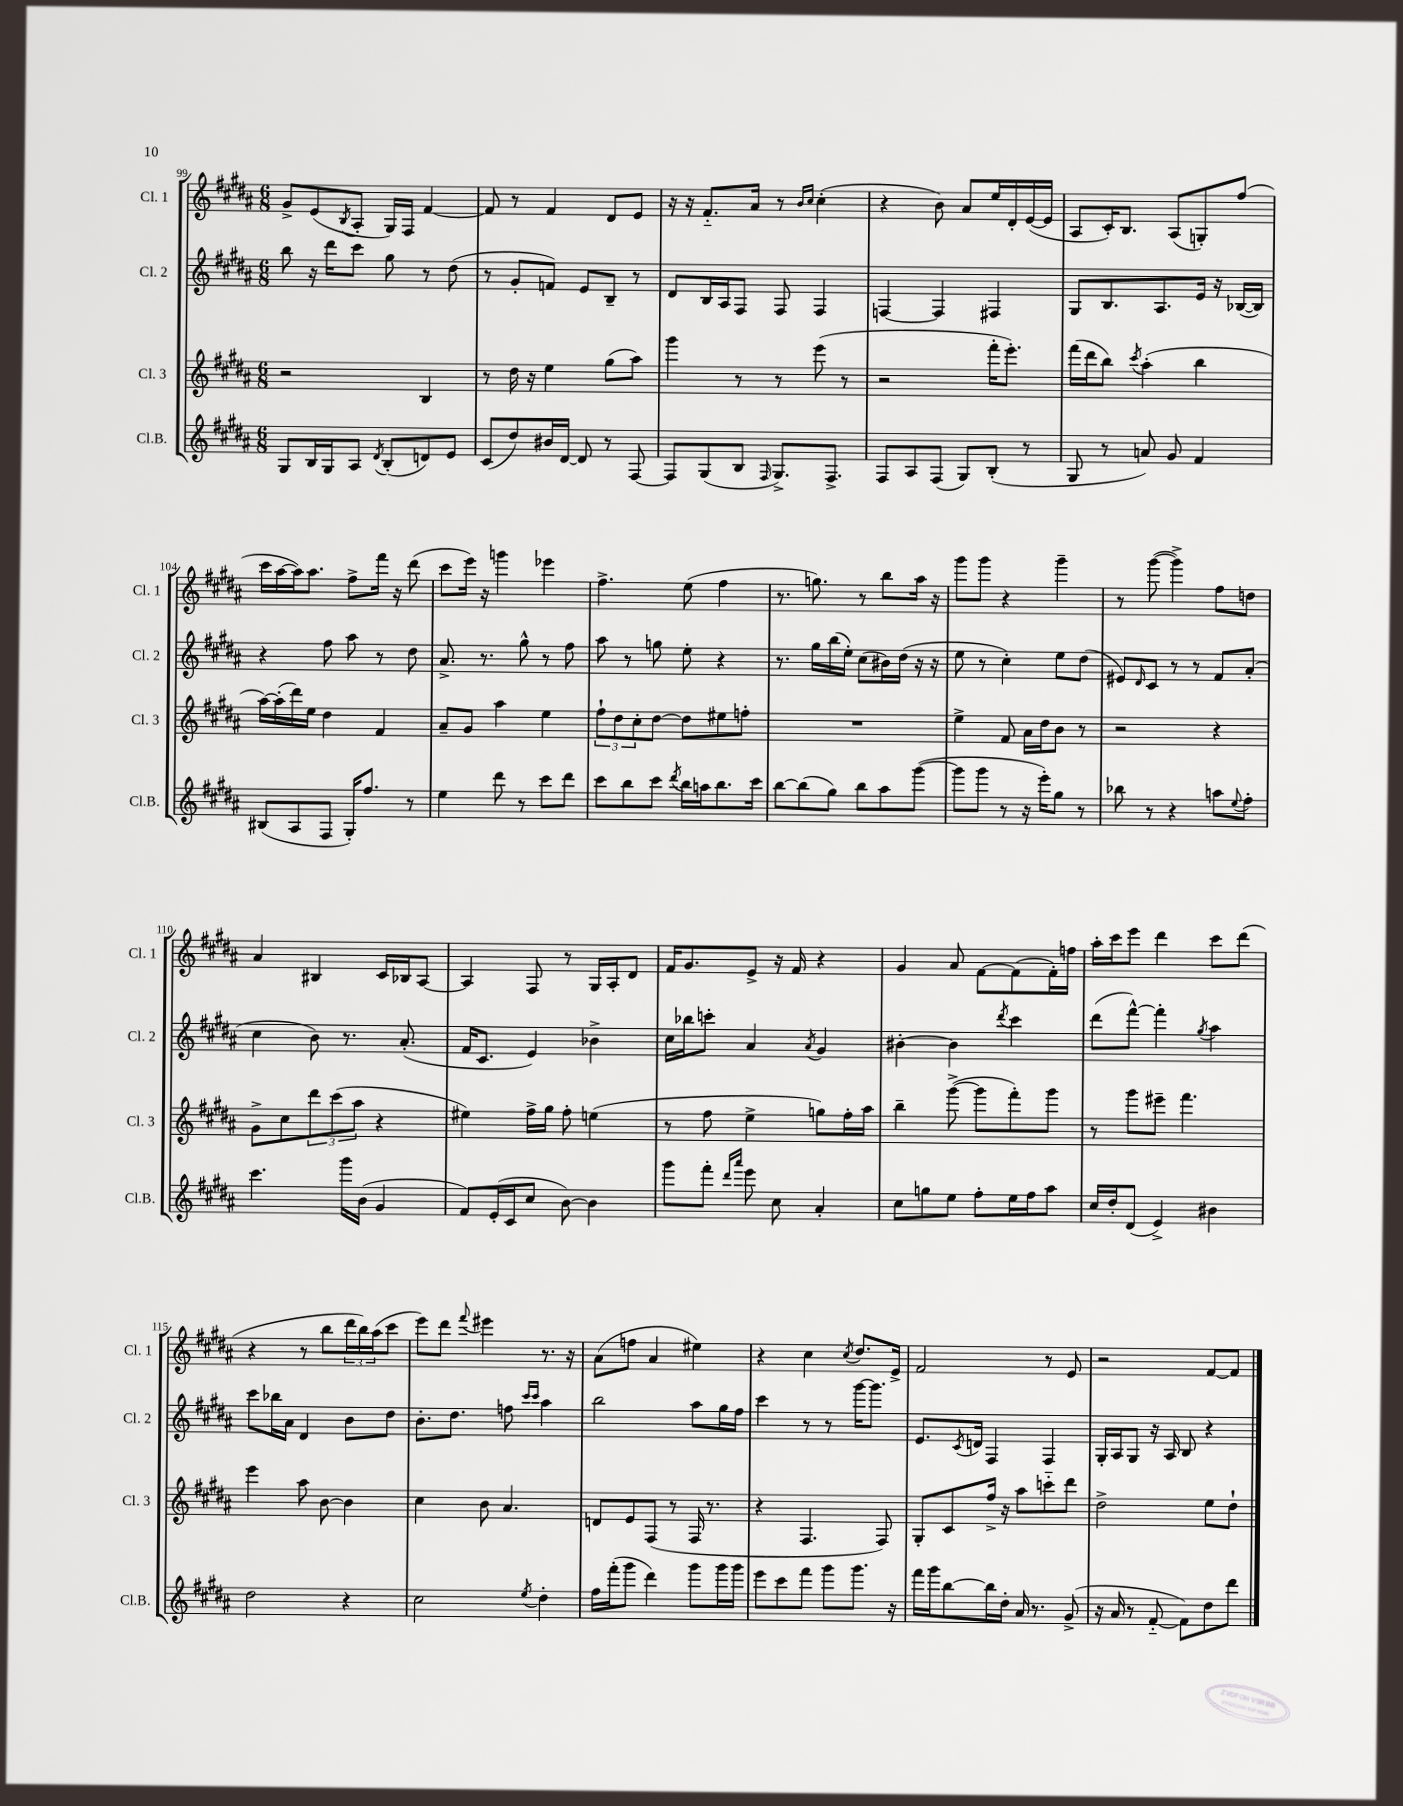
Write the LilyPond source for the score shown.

<<
\new StaffGroup <<
\new Staff = "s0" \with { instrumentName = "Cl. 1" shortInstrumentName = "Cl. 1" } {
    \clef treble \key b \major \numericTimeSignature \time 6/8
    gis'8-> e'8( \acciaccatura { b8 } ais8-. gis16) fis16 fis'4~ |
    fis'8 r8 fis'4 dis'8 e'8 |
    r16 r16 fis'8.-_ ais'16 r8 \grace { b'16 cis''16 } cis''4-.( |
    r4 b'8) ais'8 e''16 dis'16-. e'16~( e'16 |
    ais8 cis'16-.) b8. ais8( g8-.) fis''8( |
    cis'''16 ais''16~ ais''16) ais''8. fis''8-> fis'''16 r16 dis'''8( |
    cis'''8 e'''16) r16 g'''4 ees'''4 |
    fis''4.-> e''8( fis''4 |
    r8. g''8.) r8 b''8 ais''16 r16 |
    gis'''8 gis'''8 r4 gis'''4-- |
    r8 gis'''8~( gis'''4->) fis''8 d''8 |
    ais'4 bis4 cis'16 bes16 ais8~ |
    ais4 fis8 r8 gis16 ais16-. dis'8 |
    fis'16 gis'8. e'8-> r16 fis'16 r4 |
    gis'4 ais'8 fis'8~ fis'8( fis'16-.) f''16 |
    ais''16-. cis'''16 e'''8 dis'''4 cis'''8 dis'''8( |
    r4 r8 b''8 \tuplet 3/2 { dis'''16 b''16) ais''16( } cis'''8 |
    e'''8) dis'''8 \appoggiatura { fis'''8 } eis'''4 r8. r16 |
    ais'8( f''8 ais'4 eis''4) |
    r4 cis''4 \acciaccatura { cis''8 } dis''8. e'16-> |
    fis'2 r8 e'8 |
    r2 fis'8~ fis'8 \bar "|." |
}
\new Staff = "s1" \with { instrumentName = "Cl. 2" shortInstrumentName = "Cl. 2" } {
    \clef treble \key b \major \numericTimeSignature \time 6/8
    b''8 r16 dis'''16 cis'''8 gis''8 r8 dis''8( |
    r8 gis'8-. f'8) e'8 b8-- r8 |
    dis'8 b16 ais16 fis8 fis8 fis4 |
    f4~ f4 fis4 |
    gis8 b8. ais8. e'16 r16 bes16~( bes16) |
    r4 fis''8 ais''8 r8 dis''8 |
    ais'8.-> r8. gis''8-^ r8 fis''8 |
    ais''8 r8 g''8 e''8-. r4 |
    r8. gis''16 b''16( e''16-.) cis''8( bis'16) dis''16( r16 r16 |
    e''8 r8 cis''4-.) e''8 dis''8( |
    eis'8) \grace { dis'16 } cis'8 r8 r8 fis'8 ais'8-.( |
    cis''4 b'8) r8. ais'8.-.( |
    fis'16 cis'8. e'4) bes'4-> |
    cis''16 bes''16 c'''8-. ais'4 \acciaccatura { ais'8 } gis'4 |
    bis'4~-. bis'4 \acciaccatura { dis'''8 } cis'''4 |
    dis'''8( fis'''8~-^) fis'''4-. \acciaccatura { gis''8 } ais''4 |
    cis'''8 bes''16 ais'16 dis'4 b'8 dis''8 |
    b'8.-. dis''8. f''8 \grace { cis'''16 cis'''16 } ais''4 |
    b''2 ais''8 gis''16 fis''16 |
    cis'''4 r8 r8 gis'''16~ gis'''8. |
    e'8. \acciaccatura { cis'8 } d'16 fis4 fis4 |
    gis16-. ais16 gis8 r16 ais16 b8 r4 \bar "|." |
}
\new Staff = "s2" \with { instrumentName = "Cl. 3" shortInstrumentName = "Cl. 3" } {
    \clef treble \key b \major \numericTimeSignature \time 6/8
    r2 b4 |
    r8 dis''16 r16 e''4 gis''8( ais''8) |
    gis'''4 r8 r8 e'''8( r8 |
    r2 fis'''16-. e'''8.-.) |
    fis'''16( dis'''16 b''8) \acciaccatura { cis'''8 } ais''4-.( b''4 |
    ais''16~) ais''16-.( dis'''16) e''16 dis''4 fis'4 |
    ais'8-- gis'8 ais''4 e''4 |
    \tuplet 3/2 { fis''8-! dis''8 cis''8-. } dis''8~ dis''8 eis''8 f''8-. |
    R2. |
    e''4-> fis'8 ais'16 dis''16 b'8 r8 |
    r2 r4 |
    gis'8-> cis''8 \tuplet 3/2 { dis'''8 cis'''8( ais''8 } r4 |
    eis''4) fis''16-> gis''16 fis''8-. e''4( |
    r8 fis''8 e''4-> g''8) fis''16-. ais''16 |
    b''4-- gis'''8~->( gis'''8 fis'''8-.) gis'''8 |
    r8 gis'''8 eis'''8-- fis'''4. |
    e'''4 ais''8 b'8~ b'4 |
    cis''4 b'8 ais'4. |
    d'8 e'8 fis8( r8 fis16 r8. |
    r4 fis4. fis8) |
    gis8-. cis'8 fis''16-> r16 ais''8 c'''8-_ dis'''8 |
    dis''2-> e''8 dis''8-! \bar "|." |
}
\new Staff = "s3" \with { instrumentName = "Cl.B." shortInstrumentName = "Cl.B." } {
    \clef treble \key b \major \numericTimeSignature \time 6/8
    gis8 b16 gis16 ais8 \acciaccatura { dis'8 } b8-.( d'8) e'8 |
    cis'8( dis''8) bis'16 dis'16~ dis'8 r8 fis8~ |
    fis8 gis8( b8 \grace { fis16 } gis8.->) fis8.-> |
    fis8 ais8 fis8( gis8) b8-.( r8 |
    gis8 r8 a'8) gis'8 fis'4 |
    bis8( ais8 fis8 gis16-.) fis''8. r8 |
    e''4 dis'''8 r8 cis'''8 dis'''8 |
    cis'''8 b''8 cis'''8 \acciaccatura { dis'''8 } b''16 a''16 b''8. cis'''16 |
    b''8~ b''8( gis''8) b''8 ais''8 gis'''8~( |
    gis'''8 gis'''8 r8 r16 e'''16-.) gis''8 r8 |
    bes''8 r8 r4 a''8 \appoggiatura { e''8 } fis''8-. |
    cis'''4. gis'''16 b'16( gis'4 |
    fis'8) e'16-.( cis'16 cis''8 b'8~) b'4 |
    gis'''8 fis'''8-. \grace { dis'''16 ais'''16 } e'''8 cis''8 ais'4-. |
    cis''8 g''8 e''8 fis''8-. e''16 fis''16 ais''8 |
    cis''16 dis''16-. dis'8( e'4->) bis'4 |
    dis''2 r4 |
    cis''2 \acciaccatura { e''8 } dis''4-. |
    fis''16 fis'''16-.( gis'''8 dis'''4) gis'''8 gis'''16 gis'''16 |
    e'''8 cis'''8 fis'''8 gis'''8 gis'''8. r16 |
    fis'''16 gis'''16 b''8~ b''16 dis''16-. ais'16 r8. gis'8->( |
    r16 ais'16 r8 fis'8~-_ fis'8) dis''8 dis'''8 \bar "|." |
}
>>
>>
\layout { \context { \Score currentBarNumber = #99 } }
